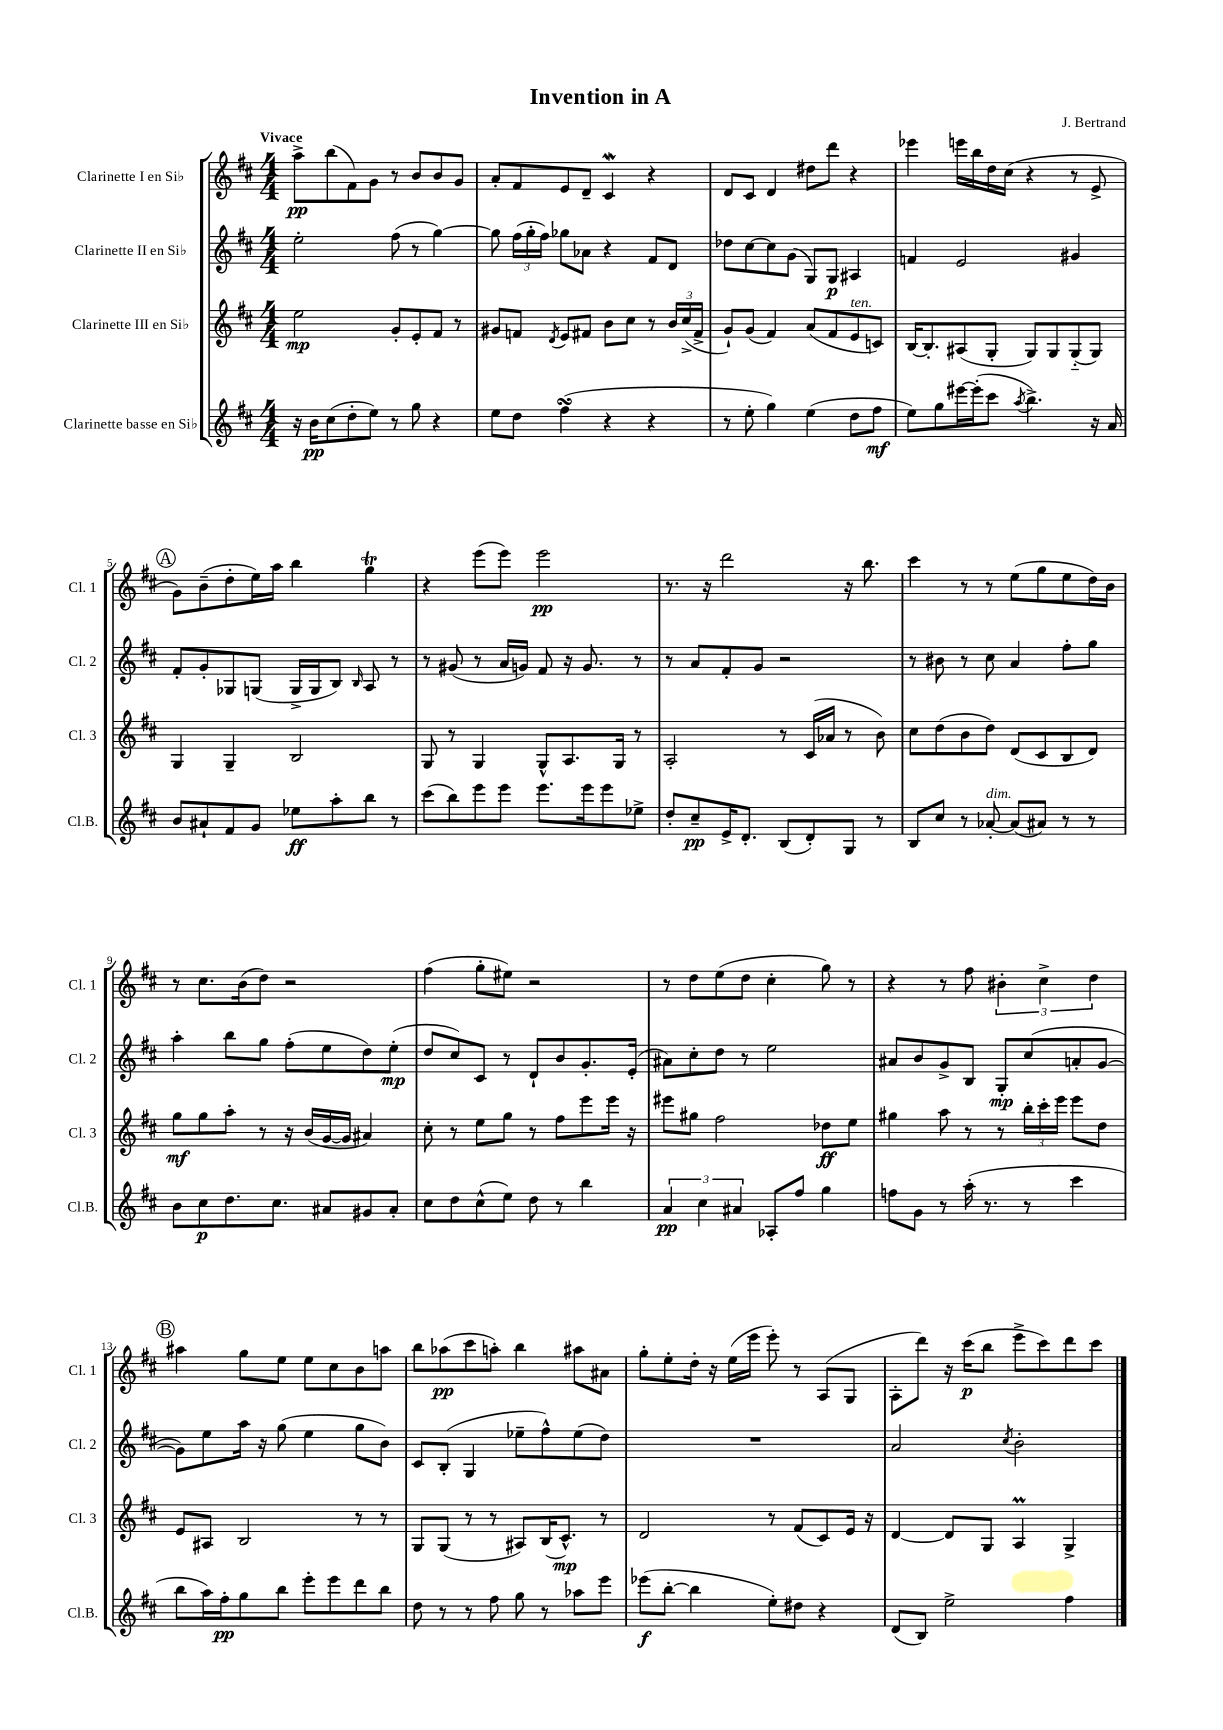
\header { title = "Invention in A" composer = "J. Bertrand" }
<<
\new StaffGroup <<
\new Staff = "s0" \with { instrumentName = "Clarinette I en Sib" shortInstrumentName = "Cl. 1" } {
    \clef treble \key d \major \numericTimeSignature \time 4/4 \tempo "Vivace"
    \autoBeamOff a''8[->\pp b''8( fis'8) g'8] r8 b'8[ b'8 g'8] |
    a'8[-. fis'8 e'8 d'8]-- cis'4\mordent r4 |
    d'8[ cis'8] d'4 dis''8[ d'''8] r4 |
    ees'''4 e'''16[ b''16 d''16 cis''16]( r4 r8 e'8-> |
    \mark \markup { \circle "A" } g'8[) b'8--( d''8-. e''16) a''16] b''4 g''4\trill |
    r4 e'''8[( e'''8]) e'''2\pp |
    r8. r16 d'''2 r16 b''8. |
    cis'''4 r8 r8 e''8[( g''8 e''8 d''16) b'16] |
    r8 cis''8.[ b'16( d''8]) r2 |
    fis''4( g''8[-. eis''8]) r2 |
    r8 d''8[ e''8( d''8] cis''4-. g''8) r8 |
    r4 r8 fis''8 \tuplet 3/2 { bis'4-. cis''4-> d''4 } |
    \mark \markup { \circle "B" } ais''4 g''8[ e''8] e''8[ cis''8 b'8 a''8] |
    b''8[ aes''8\pp( cis'''8 a''8]-.) b''4 ais''8[ ais'8] |
    g''8[-. e''8-. d''16]-. r16 e''16[( e'''16] e'''8-.) r8 a8[( g8] |
    a8[-. d'''8]) r16 cis'''16[\p( b''8] e'''8[-> cis'''8) d'''8 cis'''8] \bar "|." |
}
\new Staff = "s1" \with { instrumentName = "Clarinette II en Sib" shortInstrumentName = "Cl. 2" } {
    \clef treble \key d \major \numericTimeSignature \time 4/4
    \autoBeamOff e''2-. fis''8( r8 g''4~) |
    g''8 \tuplet 3/2 { fis''16[( g''16-. fis''16]) } ges''8[ aes'8] r4 fis'8[ d'8] |
    des''8[ cis''8~ cis''8 g'8]( g8[) g8]\p ais4 |
    f'4 e'2 gis'4 |
    \mark \markup { \circle "A" } fis'8[-. g'8-. ges8 g8]( g16[-> g16 b8]) \grace { b16 } a8 r8 |
    r8 gis'8( r8 a'16[ g'16]) fis'8 r16 g'8. r8 |
    r8 a'8[ fis'8-. g'8] r2 |
    r8 bis'8 r8 cis''8 a'4 fis''8[-. g''8] |
    a''4-. b''8[ g''8] fis''8[-.( e''8 d''8) e''8]-.\mp( |
    d''8[ cis''8) cis'8] r8 d'8[-! b'8 g'8.-. e'16]-.( |
    ais'8[) cis''8-. d''8] r8 e''2 |
    ais'8[ b'8 g'8-> b8] g8[-.\mp cis''8( a'8-. g'8]~ |
    \mark \markup { \circle "B" } g'8[) e''8 a''16] r16 g''8( e''4 g''8[ b'8]) |
    cis'8[ b8]-.( g4 ees''8[-- fis''8-^) ees''8( d''8]) |
    R1 |
    a'2 \acciaccatura { cis''8 } b'2-. \bar "|." |
}
\new Staff = "s2" \with { instrumentName = "Clarinette III en Sib" shortInstrumentName = "Cl. 3" } {
    \clef treble \key d \major \numericTimeSignature \time 4/4
    \autoBeamOff e''2\mp g'8[-. e'8-. fis'8] r8 |
    gis'8[ f'8] \acciaccatura { d'8 } e'8[ fis'8] b'8[ cis''8] r8 \tuplet 3/2 { b'16[ cis''16->( fis'16]-> } |
    g'8[-!) g'8]( fis'4) a'8[( fis'8 e'8^\markup { \italic "ten." } c'8]) |
    b16[~ b8.-. ais8( g8]-. g8[) g8 g8-_( g8]) |
    \mark \markup { \circle "A" } g4 g4-- b2 |
    g8 r8 g4 g8[-^ a8. g16] r8 |
    a2-. r8 cis'16[( aes'16] r8 b'8) |
    cis''8[ d''8( b'8 d''8]) d'8[( cis'8 b8 d'8]) |
    g''8[\mf g''8 a''8]-. r8 r16 b'16[( g'16~ g'16] ais'4) |
    cis''8-. r8 e''8[ g''8] r8 fis''8[ e'''8 e'''16] r16 |
    eis'''8[ gis''8] fis''2 des''8[\ff e''8] |
    gis''4 a''8 r8 r8 \tuplet 3/2 { b''16[-. cis'''16-. e'''16] } e'''8[ d''8] |
    \mark \markup { \circle "B" } e'8[ ais8] b2 r8 r8 |
    g8[ g8]( r8 r8 ais8[) b16( cis'8.]-^\mp) r8 |
    d'2 r8 fis'8[( cis'8) e'16] r16 |
    d'4~ d'8[ g8] a4\prall g4-> \bar "|." |
}
\new Staff = "s3" \with { instrumentName = "Clarinette basse en Sib" shortInstrumentName = "Cl.B." } {
    \clef treble \key d \major \numericTimeSignature \time 4/4
    \autoBeamOff r16 b'16[\pp cis''8( d''8-. e''8]) r8 g''8 r4 |
    e''8[ d''8] fis''4\turn( r4 r4 |
    r8 e''8-. g''4) e''4( d''8[ fis''8]\mf |
    e''8[) g''8 eis'''16~ eis'''16-.( cis'''8] \acciaccatura { a''8 } b''4.->) r16 a'16 |
    \mark \markup { \circle "A" } b'8[ ais'8-! fis'8 g'8] ees''8[\ff a''8-. b''8] r8 |
    cis'''8[( b''8) e'''8 e'''8] e'''8.[ e'''16 e'''8 ees''8]-> |
    d''8[-. cis''8--\pp e'16-> d'8.]-. b8[( d'8-.) g8] r8 |
    b8[ cis''8] r8 aes'8~-.^\markup { \italic "dim." } aes'8[( ais'8]) r8 r8 |
    b'8[ cis''8\p d''8. cis''8.] ais'8[ gis'8 ais'8]-. |
    cis''8[ d''8 cis''8-^( e''8]) d''8 r8 b''4 |
    \tuplet 3/2 { a'4\pp cis''4 ais'4 } aes8[-. fis''8] g''4 |
    f''8[ g'8] r8 a''16-.( r8. r8 cis'''4 |
    \mark \markup { \circle "B" } b''8[ a''16) fis''16-.\pp g''8 b''8] e'''8[-. e'''8 d'''8 b''8] |
    d''8 r8 r8 fis''8 g''8 r8 aes''8[ e'''8] |
    ees'''8[\f( b''8]~-. b''4 e''8[-.) dis''8] r4 |
    d'8[( b8]) e''2-> fis''4 \bar "|." |
}
>>
>>
